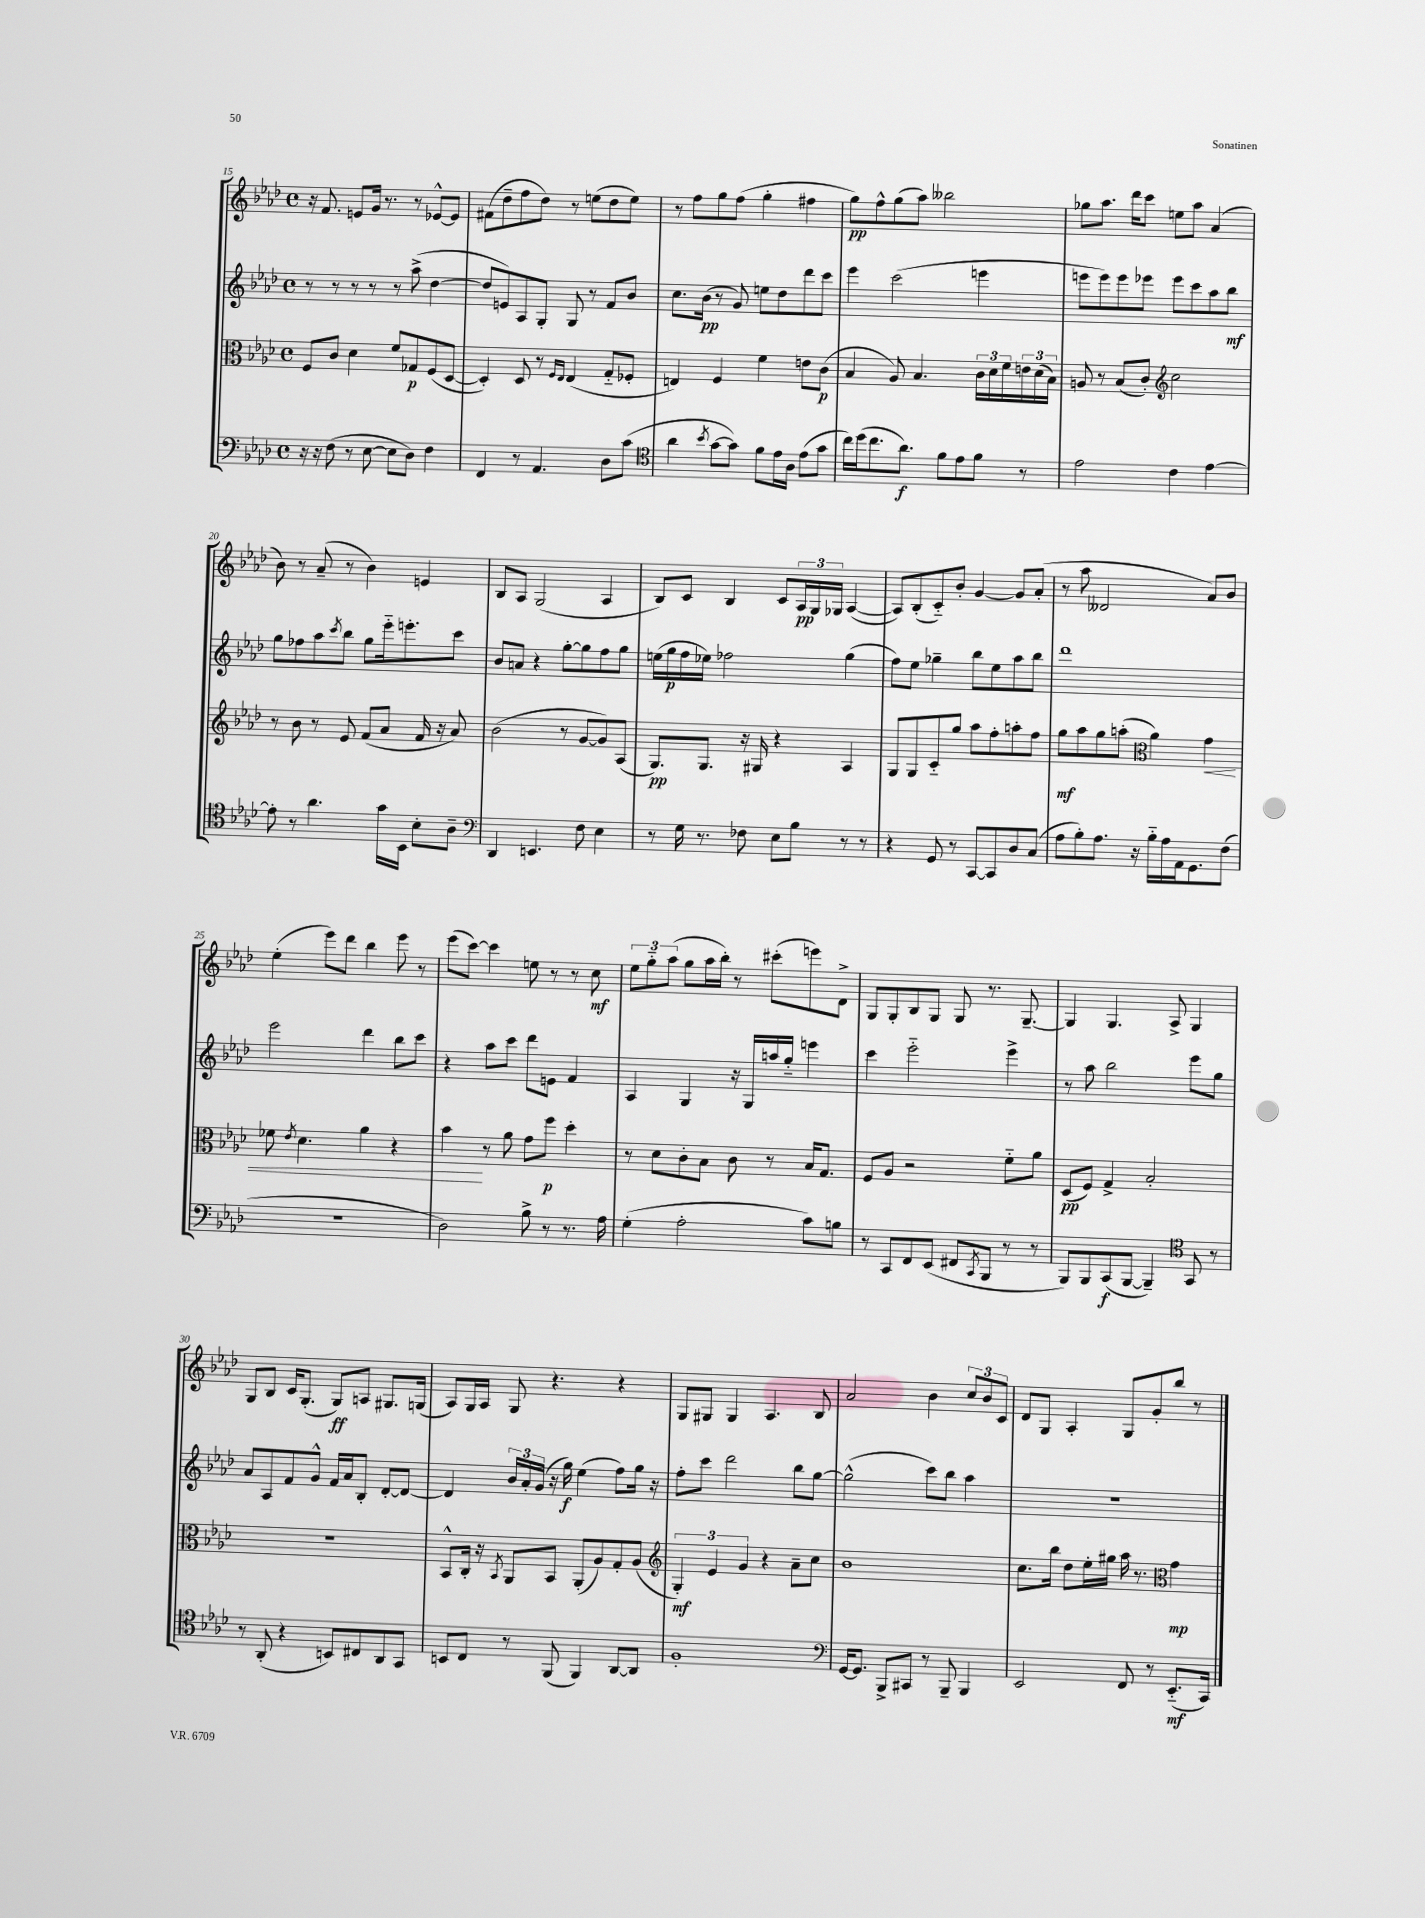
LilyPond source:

<<
\new StaffGroup <<
\new Staff = "s0" {
    \clef treble \key aes \major \defaultTimeSignature \time 4/4
    r16 f'8. e'8 g'16 r8. r8 ees'8~-^ ees'8 |
    fis'8( des''8-- f''8 des''8) r8 e''8( des''8 e''8) |
    r8 f''8 g''8 f''8( g''4-. fis''4 |
    g''8\pp) f''8-^ g''8( aes''8) beses''2 |
    ges''8 aes''8. des'''16 c'''8 e''8 aes''8 aes'4( |
    bes'8) r8 aes'8--( r8 bes'4) e'4 |
    bes8 aes8 g2( aes4 |
    bes8) c'8 bes4 c'8 \tuplet 3/2 { aes16\pp g16 ges16 } aes4~( |
    aes8) bes8-.( c'8-_) bes'8-. g'4~ g'8 aes'8-.( |
    r8 aes''8 deses'2 aes'8) bes'8 |
    ees''4-.( ees'''8) des'''8 bes''4 ees'''8 r8 |
    ees'''8( c'''8~) c'''4 e''8 r8 r8 c''8\mf |
    \tuplet 3/2 { ees''8 g''8-_ aes''8( } g''8 aes''16 bes''16-.) r8 cis'''8-.( e'''8) des'8-> |
    g8 g8-. bes8 g8 g8 r8. g8.~-- |
    g4 g4. aes8-> g4 |
    g8 bes8 c'16 g8.-.( g8\ff) a8 gis8. g16( |
    aes8) g16 aes16 g8 r4. r4 |
    g8 gis8 gis4 aes4. bes8 |
    aes'2 bes'4 \tuplet 3/2 { c''8 bes'8 c'8 } |
    des'8 g8 aes4-. g8 g'8-. bes''8 r8 \bar "|." |
}
\new Staff = "s1" {
    \clef treble \key aes \major \defaultTimeSignature \time 4/4
    r8 r8 r8 r8 r8 aes''8->( des''4~ |
    des''8 e'8) aes8 g8-. g8 r8 f'8 bes'8 |
    c''8. bes'16\pp( r8 g'8) e''8 des''8 des'''8 c'''8 |
    ees'''4 c'''2( e'''4 |
    e'''8 e'''8) e'''8 ees'''8 ees'''8 c'''8 aes''8 bes''8\mf |
    g''8 fes''8 aes''8 \acciaccatura { c'''8 } bes''8 g''8 ees'''16-_ e'''8.-. c'''8 |
    bes'8 a'8 r4 g''8~-. g''8 f''8 g''8 |
    e''16( g''16\p f''16 ees''16) fes''2 g''4( |
    f''8) ees''8 ges''4-- bes''8 ees''8 aes''8 bes''8 |
    des'''1 |
    ees'''2 des'''4 bes''8 c'''8 |
    r4 aes''8 c'''8 des'''8 e'8 f'4 |
    aes4 g4 r16 g16 a''16 g''16-_ e'''4 |
    c'''4 ees'''2-_ ees'''4-> |
    r8 aes''8 bes''2 ees'''8 g''8 |
    aes'8 aes8 f'8 g'8-^ f'16 aes'16 bes8-. des'8~-. des'8~ |
    des'4 \tuplet 3/2 { bes'16 aes'16-. g'16( } r16 g''16\f) ees''4( f''8) g''16 r16 |
    f''8-. c'''8 des'''2 bes''8 g''8~ |
    g''2-^( c'''8) bes''8 aes''4 |
    R1 \bar "|." |
}
\new Staff = "s2" {
    \clef alto \key aes \major \defaultTimeSignature \time 4/4
    f8 c'8 des'4 f'8 ges8\p f8( des8~ |
    des4-.) des8 r8 \grace { f16 ees16 } ees4( g8-_ fes8-. |
    e4) f4 f'4 e'8 c'8\p( |
    bes4 aes8) bes4. \tuplet 3/2 { c'16 des'16 f'16 } \tuplet 3/2 { e'16 des'16( bes16) } |
    a8 r8 bes8( c'8-.) \clef treble c''2 |
    r8 bes'8 r8 ees'8 f'8( aes'8 f'16 r16 aes'8) |
    bes'2( r8 g'8~ g'8) aes8( |
    g8.\pp) g8. r16 gis16 r4 aes4 |
    g8 g8 c'8-_ g''8 aes''8 f''8-. a''8-. f''8 |
    g''8\mf aes''8 g''8 a''8-.( \clef alto aes'4) g'4\< |
    fes'8 \acciaccatura { ees'8 } des'4. aes'4 r4 |
    bes'4\! r8 aes'8 g'8 f''8\p des''4-. |
    r8 des'8 c'8-. bes8 c'8 r8 bes16 g8. |
    f8 aes8 r2 f'8-_ aes'8 |
    des8\pp( f8) g4-> bes2-. |
    R1 |
    bes,8-^ c16-. r16 \acciaccatura { bes,8 } aes,8 bes,8 aes,8-.( aes8) g8-. aes8( |
    \clef treble \tuplet 3/2 { g4-.\mf) ees'4 g'4 } r4 aes'8-- c''8 |
    bes'1 |
    c''8. bes''16 des''8 ees''16-. gis''16 aes''16 r8. \clef alto g'4\mp \bar "|." |
}
\new Staff = "s3" {
    \clef bass \key aes \major \defaultTimeSignature \time 4/4
    r16 r16 f8( r8 ees8~ ees8 des8) f4 |
    f,4 r8 aes,4. des8 c'8( |
    \clef tenor aes'4 \acciaccatura { bes'8 } g'8~ g'8) f'8 ees'16 aes16 ees'8( g'8 |
    c''16) des''16( c''8. aes'8.\f) f'8 ees'8 f'8 r8 |
    ees'2 c'4 ees'4~ |
    ees'8-. r8 aes'4. g'16 bes,16 bes8-. aes8-- |
    \clef bass des,4 e,4. f8 ees4 |
    r8 g16 r8. fes8 ees8 bes8 r8 r8 |
    r4 g,8 r8 c,8~ c,8 des8 c8( |
    aes8 bes8-.) aes8. r16 bes16-_ aes16 aes,16 g,8. f8( |
    R1 |
    des2) bes8-> r8 r8. aes16 |
    g4-.( aes2-. c'8) b8 |
    r8 c,8 f,8 ees,8( fis,8 \acciaccatura { c,8 } bes,,8 r8 r8 |
    bes,,8) bes,,8 c,8\f( bes,,8~ bes,,4--) \clef tenor g,8 r8 |
    r8 aes,8-.( r4 b,8) cis8 aes,8 g,8 |
    b,8 c8 r8 f,8( f,4) aes,8~ aes,8 |
    f1-. |
    \clef bass g,16~ g,8. bes,,8-> cis,8 r8 bes,,8-- bes,,4 |
    ees,2 f,8 r8 ees,8.-_\mf( c,16) \bar "|." |
}
>>
>>
\layout { \context { \Score currentBarNumber = #15 } }
